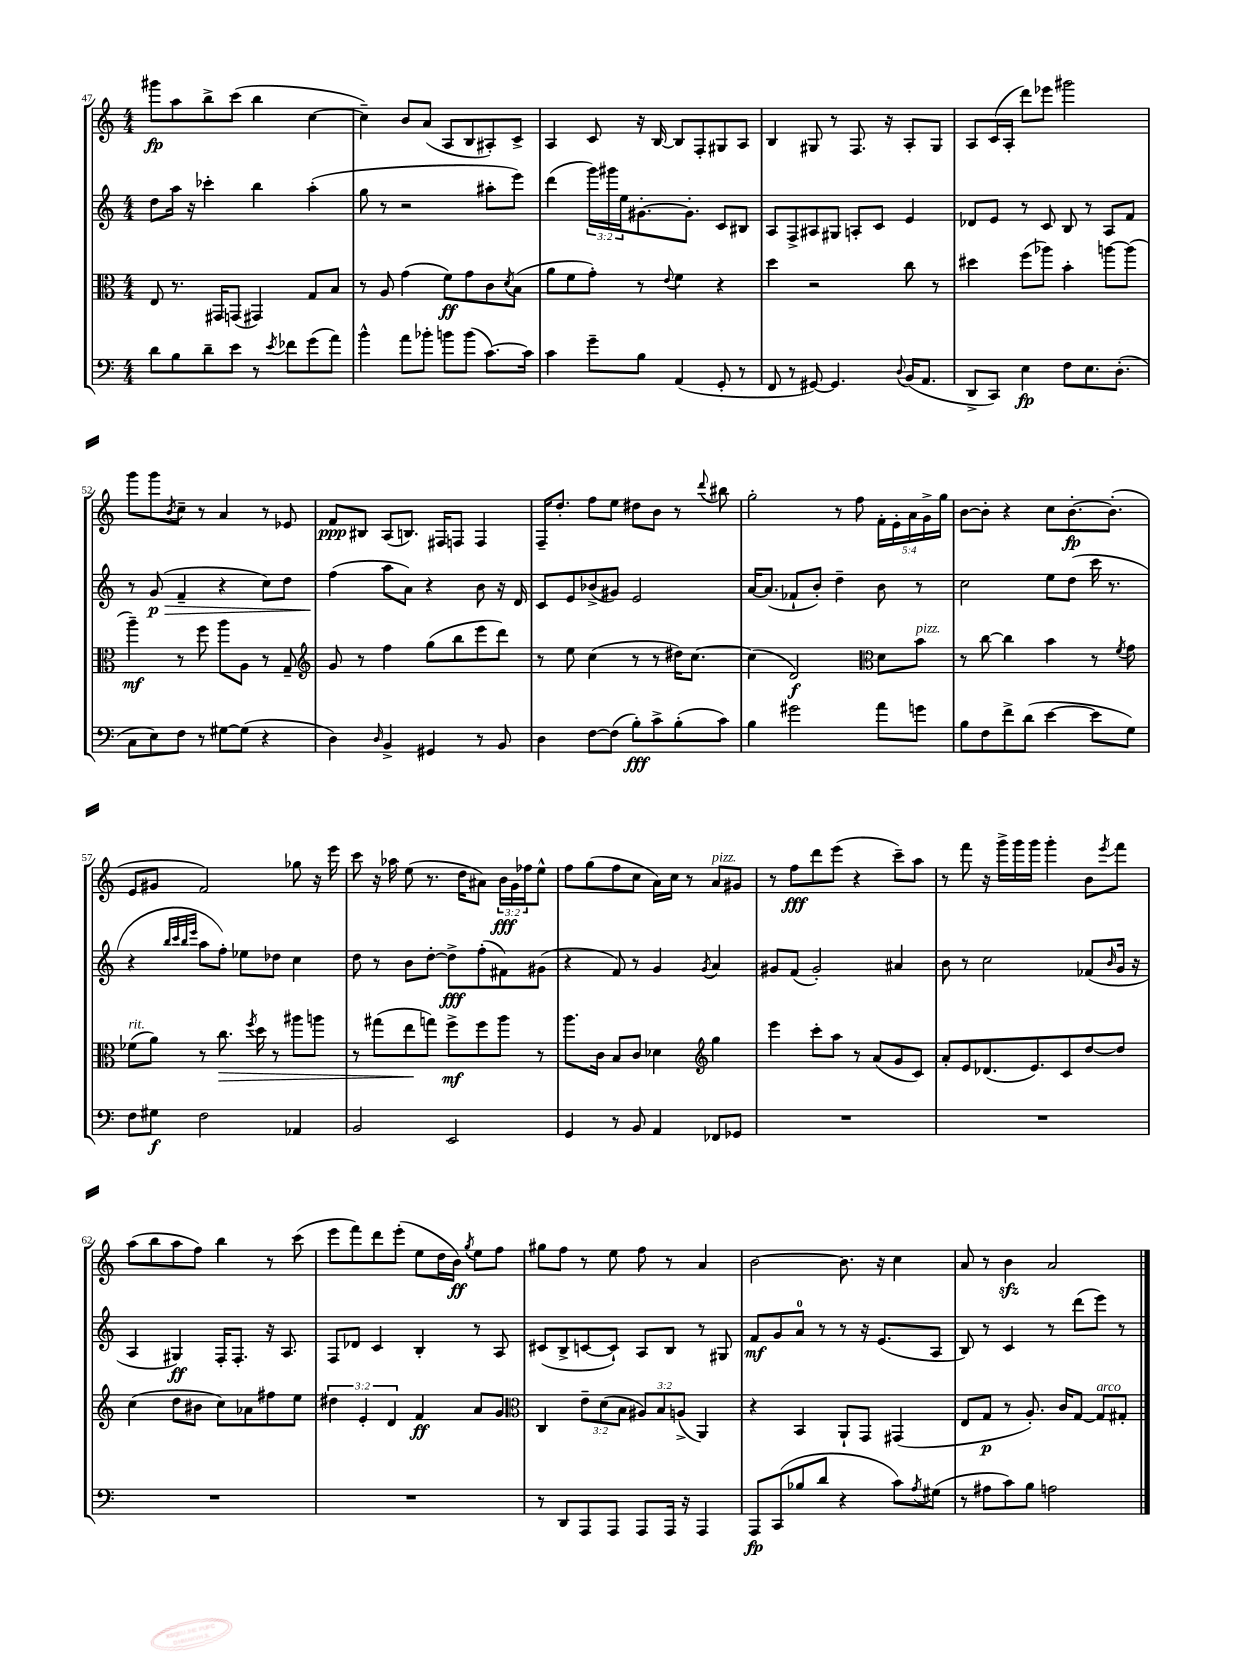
<<
\new StaffGroup <<
\new Staff = "s0" {
    \clef treble \key c \major \numericTimeSignature \time 4/4 \override Staff.TupletNumber.text = #tuplet-number::calc-fraction-text
    gis'''8\fp a''8 b''8-> c'''8( b''4 c''4~ |
    c''4--) b'8 a'8( a8 b8 ais8-.) c'8-> |
    a4 c'8 r16 b16~ b8 f8-. gis8 a8 |
    b4 gis8 r8 f8. r16 a8-. gis8 |
    a8 c'16( a16-. d'''8) ees'''8 gis'''2 |
    g'''8 g'''8 \acciaccatura { b'8 } c''8-- r8 a'4 r8 ees'8 |
    f'8\ppp bis8 a8( b8.) fis16 f8 f4 |
    f16-- d''8.-. f''8 e''8 dis''8 b'8 r8 \appoggiatura { d'''8 } bis''8 |
    g''2-. r8 f''8 \tuplet 5/4 { f'16-. e'16-. a'16 g'16-> g''16 } |
    b'8~ b'8-. r4 c''8 b'8.~-.\fp b'8.-.( |
    e'8 gis'8 f'2) ges''8 r16 e'''16 |
    c'''8 r16 aes''16 e''8( r8. d''16 ais'8) \tuplet 3/2 { b'16\fff g'16 fes''16 } e''8-^ |
    f''8 g''8( f''8 c''8 a'16) c''16 r8 a'8^\markup { \italic "pizz." } gis'8 |
    r8 f''8\fff d'''8 e'''8( r4 c'''8--) a''8 |
    r8 f'''8 r16 g'''16-> g'''16 g'''16 g'''4-. b'8 \acciaccatura { e'''8 } f'''8 |
    a''8( b''8 a''8 f''8) b''4 r8 c'''8( |
    e'''8 f'''8) d'''8 e'''8-.( e''8 d''16 b'16\ff) \acciaccatura { g''8 } e''8 f''8 |
    gis''8 f''8 r8 e''8 f''8 r8 a'4 |
    b'2~ b'8. r16 c''4 |
    a'8 r8 b'4\sfz a'2 \bar "|." |
}
\new Staff = "s1" {
    \clef treble \key c \major \numericTimeSignature \time 4/4 \override Staff.TupletNumber.text = #tuplet-number::calc-fraction-text
    d''8 a''16 r16 ces'''4-. b''4 a''4-.( |
    g''8 r8 r2 ais''8-. e'''8) |
    d'''4( \tuplet 3/2 { g'''16) gis'''16 e''16 } gis'8.~-. gis'8.-. c'8 bis8 |
    a8 f8-> ais8 gis8 a8-. c'8 e'4 |
    des'8 e'8 r8 c'8 b8 r8 a8 f'8 |
    r8 g'8\p\>( f'4-- r4 c''8) d''8 |
    f''4\!( a''8 a'8) r4 b'8 r16 d'16 |
    c'8 e'8 bes'8->( gis'8) e'2 |
    a'16~ a'8.( fes'8-! b'8-.) d''4-- b'8 r8 |
    c''2 e''8 d''8( c'''16 r8. |
    r4 \grace { b''32 c'''32 b''32 e'''32 } a''8 f''8-.) ees''8 des''8 c''4 |
    d''8 r8 b'8 d''8~-. d''8->\fff f''8-.( fis'8) gis'8( |
    r4 f'8) r8 g'4 \acciaccatura { g'8 } a'4 |
    gis'8 f'8( gis'2-.) ais'4 |
    b'8 r8 c''2 fes'8( \grace { b'16 } g'16 r16 |
    a4 gis4\ff) f16-. f8.-. r16 a8. |
    f8 des'8 c'4 b4-. r8 a8 |
    cis'8( b8-> c'8~ c'8-!) a8 b8 r8 gis8 |
    f'8\mf g'8 a'8-0 r8 r8 r16 e'8.( a8 |
    b8) r8 c'4 r8 d'''8( e'''8) r8 \bar "|." |
}
\new Staff = "s2" {
    \clef alto \key c \major \numericTimeSignature \time 4/4 \override Staff.TupletNumber.text = #tuplet-number::calc-fraction-text
    e8 r8. gis,16 g,8( gis,4) g8 b8 |
    r8 a8 g'4( f'8\ff) g'8 c'8 \acciaccatura { d'8 } b8( |
    a'8 f'8 g'8-.) r8 \appoggiatura { e'8 } f'4 r4 |
    d''4 r2 c''8 r8 |
    dis''4 f''8( aes''8) b'4-. a''8~ a''8( |
    a''4--\mf) r8 f''8 a''8 a8 r8 g8-- |
    \clef treble g'8 r8 f''4 g''8( b''8 e'''8 d'''8) |
    r8 e''8 c''4( r8 r8 dis''16) c''8.~ |
    c''4( d'2\f) \clef alto d'8 b'8^\markup { \italic "pizz." } |
    r8 c''8~ c''4 b'4 r8 \acciaccatura { f'8 } g'8 |
    fes'8^\markup { \italic "rit." }( a'8) r8 c''8.\> \acciaccatura { f''8 } d''16 r8 ais''8 a''8 |
    r8 gis''8( e''8\! g''8) f''8->\mf f''8 a''8 r8 |
    a''8. c'16 b8 c'8 des'4 \clef treble g''4 |
    e'''4 c'''8-. a''8 r8 a'8( g'8 c'8) |
    a'8-. e'8 des'8.( e'8.) c'8 d''8~ d''8 |
    c''4( d''8 bis'8 c''8) aes'8 fis''8 e''8 |
    \tuplet 3/2 { dis''4 e'4-. d'4 } f'4\ff a'8 g'8 |
    \clef alto c4 \tuplet 3/2 { e'8-- d'8( b8 } \tuplet 3/2 { ais8) b8 a8->( } a,4) |
    r4 b,4 a,8-! g,8 gis,4( |
    e8 g8\p r8 a8.-.) c'16 g8~ g8^\markup { \italic "arco" } gis8-. \bar "|." |
}
\new Staff = "s3" {
    \clef bass \key c \major \numericTimeSignature \time 4/4
    d'8 b8 d'8-- e'8 r8 \acciaccatura { e'8 } fes'8 g'8( a'8) |
    b'4-^ a'8 bes'8-. b'8 b'8( c'8.~) c'16 |
    c'4 g'8-- b8 a,4( g,8-. r8 |
    f,8 r8 gis,8~) gis,4. \appoggiatura { d8 } b,16( a,8. |
    d,8-> c,8) e4\fp f8 e8. d8.-.( |
    c8 e8) f8 r8 gis8~ gis8( r4 |
    d4) \grace { d16 } b,4-> gis,4 r8 b,8 |
    d4 f8~ f8( b8-.\fff) c'8-> b8-.( c'8) |
    b4 gis'2 a'8 g'8 |
    b8 f8 f'8-> d'8( e'4~ e'8 g8) |
    f8 gis8\f f2 aes,4 |
    b,2 e,2 |
    g,4 r8 b,8 a,4 fes,8 ges,8 |
    R1 |
    R1 |
    R1 |
    R1 |
    r8 d,8 a,,8 a,,8 a,,8 a,,16 r16 a,,4 |
    a,,8\fp c,8( bes8 d'8 r4 c'8) \acciaccatura { a8 } gis8( |
    r8 ais8 c'8) b8 a2 \bar "|." |
}
>>
>>
\layout { \context { \Score currentBarNumber = #47 } }
